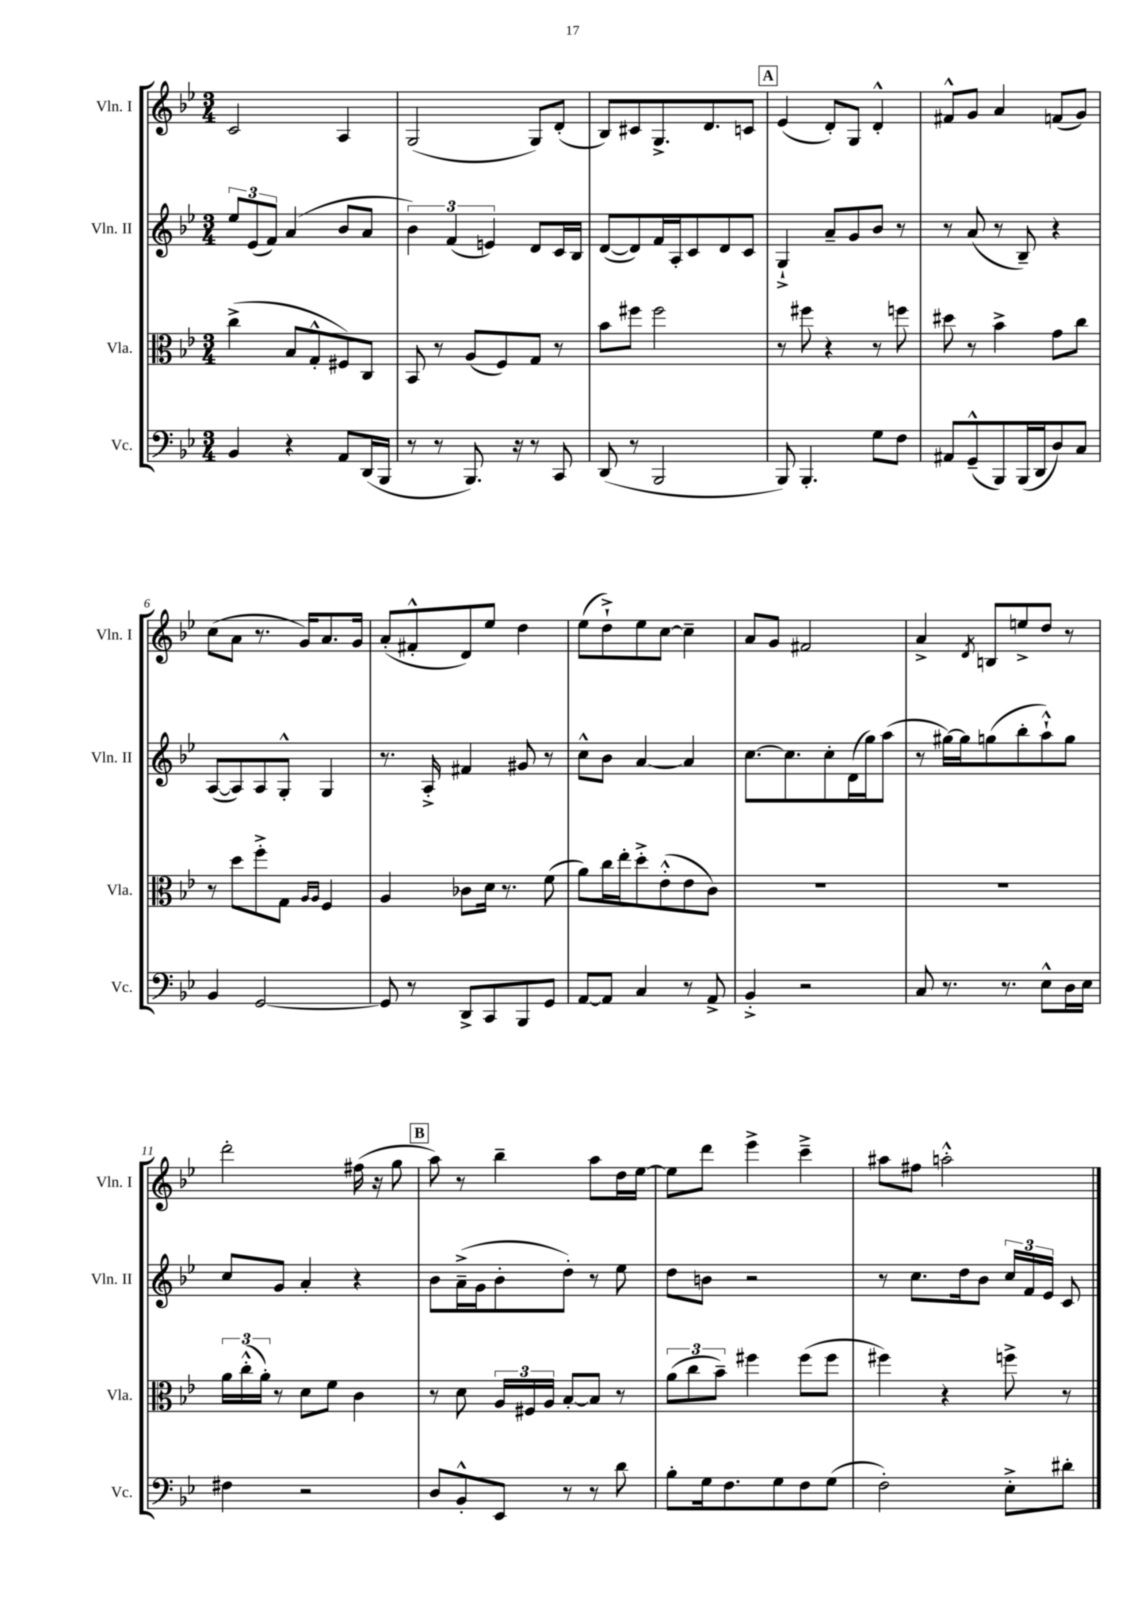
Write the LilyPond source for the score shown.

<<
\new StaffGroup <<
\new Staff = "s0" \with { instrumentName = "Vln. I" shortInstrumentName = "Vln. I" } {
    \clef treble \key bes \major \numericTimeSignature \time 3/4
    \autoBeamOff c'2 a4 |
    g2( g8[) d'8]-.( |
    bes8[) cis'8 g8.-> d'8. c'8] |
    \mark \markup { \box "A" } ees'4( d'8[-.) g8] d'4-.-^ |
    fis'8[-^ g'8] a'4 f'8[( g'8]) |
    c''8[( a'8] r8. g'16[) a'8. g'16] |
    a'8[-.( fis'8-.-^ d'8) ees''8] d''4 |
    ees''8[( d''8-!->) ees''8 c''8]~ c''4-- |
    a'8[ g'8] fis'2 |
    a'4-> \acciaccatura { d'8 } b8[ e''8-> d''8] r8 |
    d'''2-. fis''16( r16 g''8 |
    \mark \markup { \box "B" } a''8) r8 bes''4-- a''8[ d''16 ees''16]~ |
    ees''8[ d'''8] ees'''4-> c'''4---> |
    ais''8[ fis''8] a''2-.-^ \bar "|." |
}
\new Staff = "s1" \with { instrumentName = "Vln. II" shortInstrumentName = "Vln. II" } {
    \clef treble \key bes \major \numericTimeSignature \time 3/4
    \autoBeamOff \tuplet 3/2 { ees''8[ ees'8( f'8]) } a'4( bes'8[ a'8] |
    \tuplet 3/2 { bes'4) f'4( e'4) } d'8[ c'16 bes16] |
    d'8[~( d'8) f'16 a16-. c'8 d'8 c'8] |
    \mark \markup { \box "A" } g4-!-> a'8[-- g'8 bes'8] r8 |
    r8 a'8( r8 bes8--) r4 |
    a8[~( a8) a8 g8]-.-^ g4 |
    r8. a16-.-> fis'4 gis'8 r8 |
    c''8[-^ bes'8] a'4~ a'4 |
    c''8.[~ c''8. c''8-. d'16( g''16) a''8]( |
    r8 gis''16[~) gis''16 g''8( bes''8-. a''8-!-^) g''8] |
    c''8[ g'8] a'4-. r4 |
    \mark \markup { \box "B" } bes'8[ a'16--->( g'16 bes'8-. d''8]-.) r8 ees''8 |
    d''8[ b'8] r2 |
    r8 c''8.[ d''16 bes'8] \tuplet 3/2 { c''16[ f'16 ees'16] } c'8 \bar "|." |
}
\new Staff = "s2" \with { instrumentName = "Vla." shortInstrumentName = "Vla." } {
    \clef alto \key bes \major \numericTimeSignature \time 3/4
    \autoBeamOff c''4->( bes8[ g8-.-^ fis8) c8] |
    bes,8 r8 a8[( f8) g8] r8 |
    bes'8[ fis''8] fis''2 |
    \mark \markup { \box "A" } r8 fis''8 r4 r8 f''8 |
    dis''8 r8 bes'4-> g'8[ c''8] |
    r8 d''8[ f''8-.-> g8] \grace { a16[ a16] } f4 |
    a4 ces'8[ d'16] r8. f'8( |
    a'8[) c''16 ees''16-. d''8-.-> ees'8-.-^( ees'8 c'8]) |
    R2. |
    R2. |
    \tuplet 3/2 { a'16[ c''16-.-^( a'16]-.) } r8 d'8[ f'8] c'4 |
    \mark \markup { \box "B" } r8 d'8 \tuplet 3/2 { a16[ fis16 a16] } bes8[~-. bes8] r8 |
    \tuplet 3/2 { a'8[( c''8 bes'8]--) } fis''4 fis''8[( fis''8] |
    fis''4) r4 f''8-> r8 \bar "|." |
}
\new Staff = "s3" \with { instrumentName = "Vc." shortInstrumentName = "Vc." } {
    \clef bass \key bes \major \numericTimeSignature \time 3/4
    \autoBeamOff bes,4 r4 a,8[ d,16( bes,,16] |
    r8 r8 bes,,8.) r16 r8 c,8 |
    d,8( r8 bes,,2 |
    \mark \markup { \box "A" } bes,,8) bes,,4.-. g8[ f8] |
    ais,8[ g,8---^( bes,,8) bes,,16( d,16 d8) c8] |
    bes,4 g,2~ |
    g,8 r8 d,8[-> c,8 bes,,8 g,8] |
    a,8[~ a,8] c4 r8 a,8-> |
    bes,4-.-> r2 |
    c8 r8. r8. ees8[-^ d16 ees16] |
    fis4 r2 |
    \mark \markup { \box "B" } d8[ bes,8-.-^ ees,8] r8 r8 d'8 |
    bes8[-. g16 f8. g8 f8 g8]( |
    f2-.) ees8[-.-> dis'8]-. \bar "|." |
}
>>
>>
